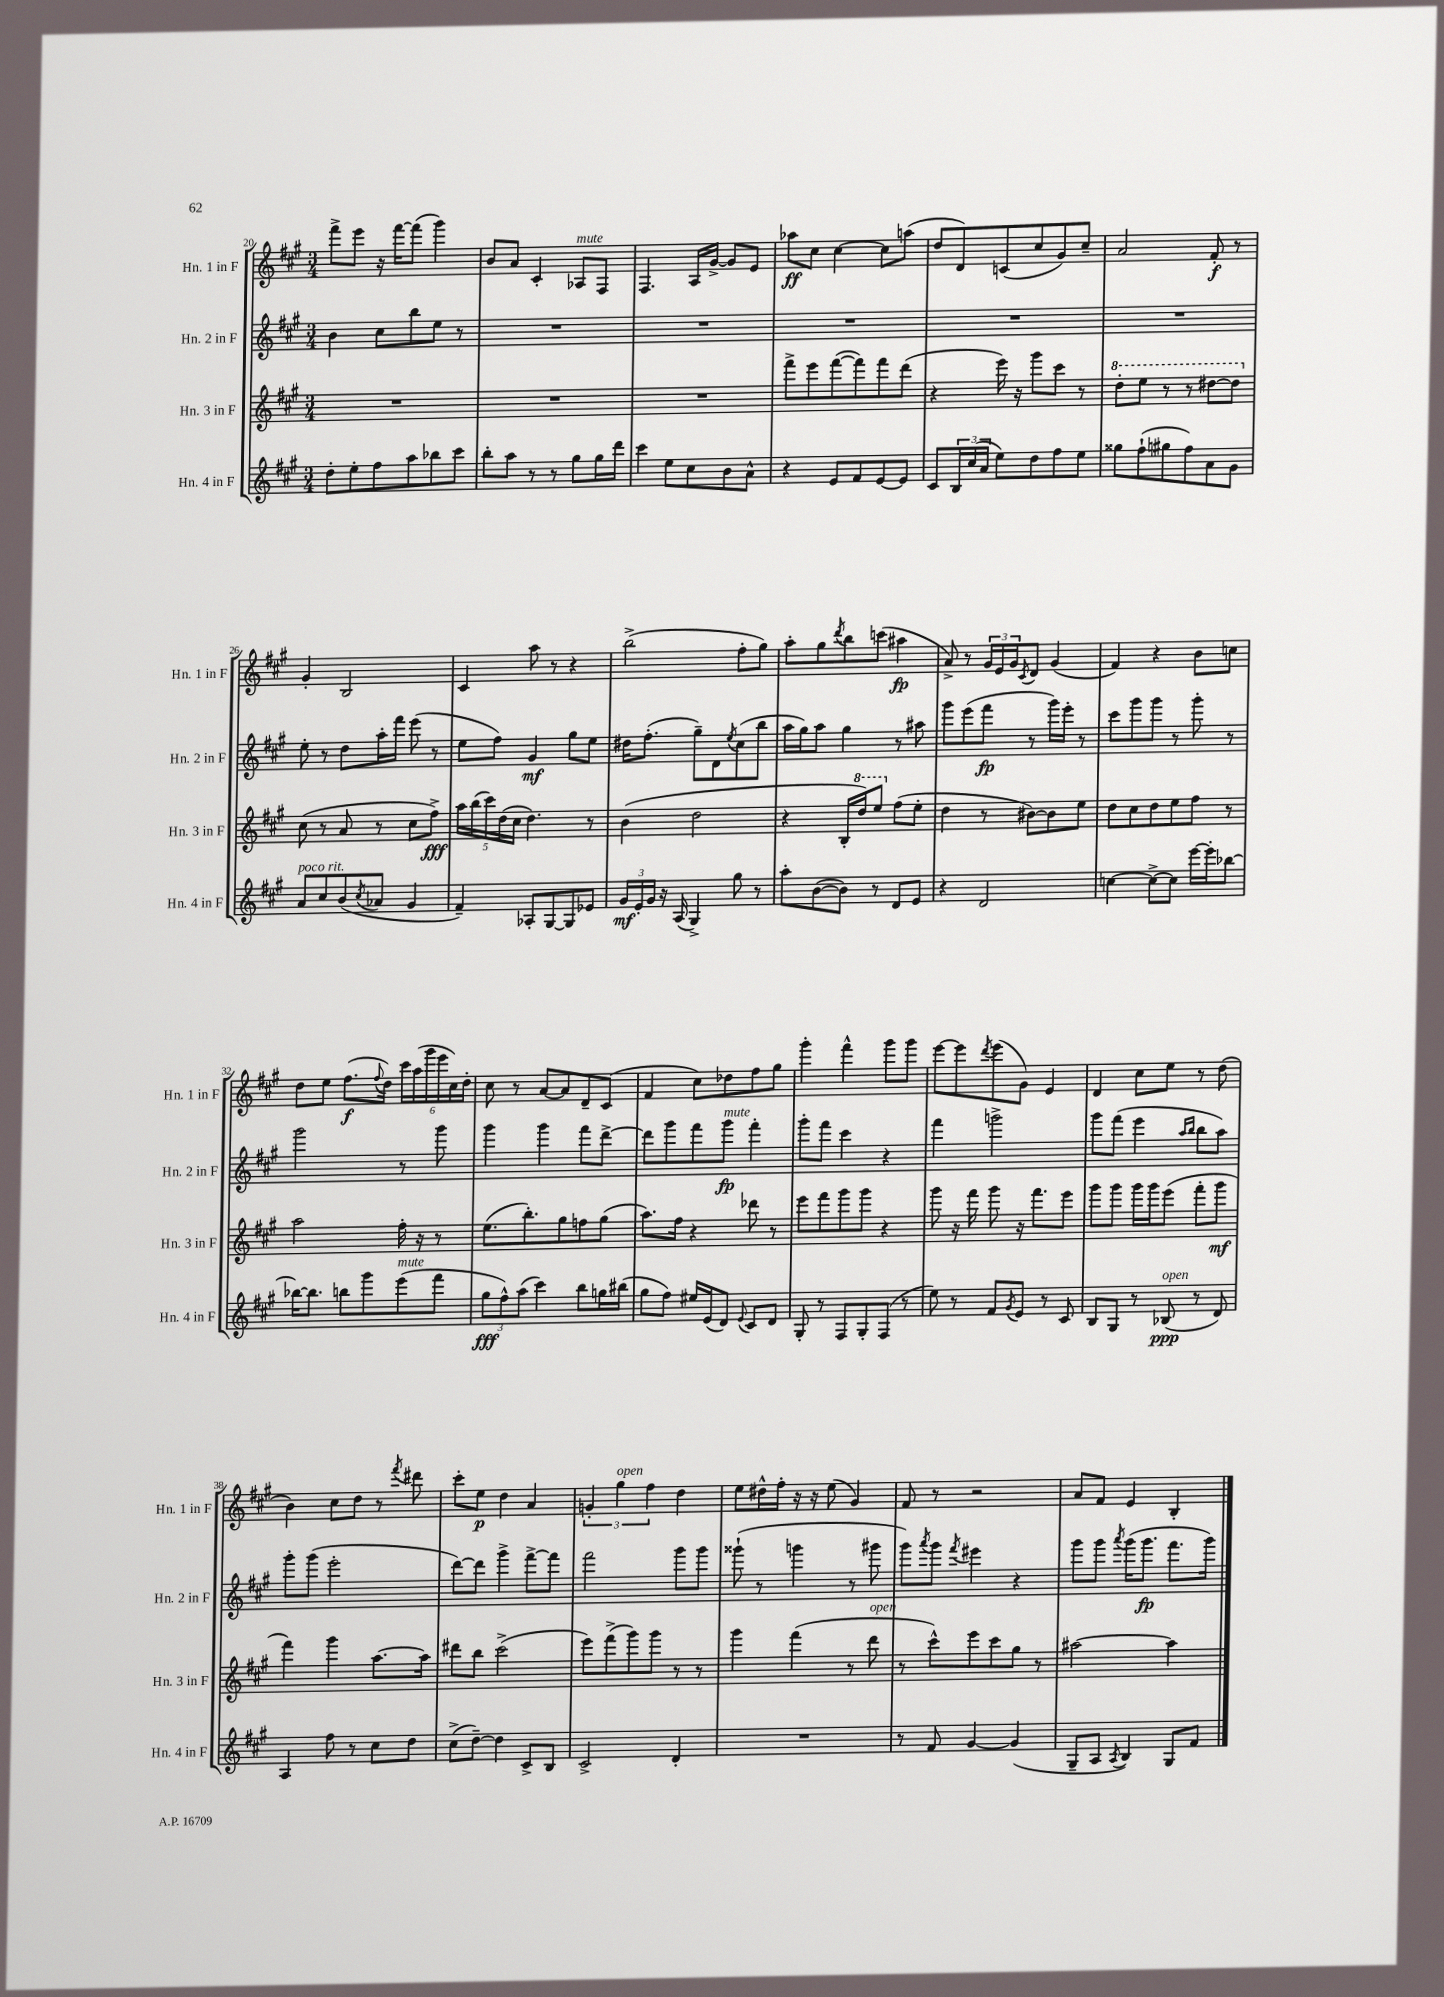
<<
\new StaffGroup <<
\new Staff = "s0" \with { instrumentName = "Hn. 1 in F" shortInstrumentName = "Hn. 1 in F" } {
    \clef treble \key a \major \numericTimeSignature \time 3/4
    fis'''8-> e'''8 r16 fis'''16~ fis'''8( gis'''4) |
    b'8 a'8 cis'4-. aes8^\markup { \italic "mute" } fis8 |
    fis4. a16 gis'16~-> gis'8 e'8 |
    aes''8\ff cis''8 cis''4~ cis''8 a''8( |
    d''8 d'8) c'8( cis''8 gis'8) cis''8-- |
    a'2 fis'8-.\f r8 |
    gis'4-. b2 |
    cis'4 a''8 r8 r4 |
    b''2->( fis''8-. gis''8) |
    a''8-. gis''8 \acciaccatura { d'''8 } b''8 c'''8( ais''4\fp |
    a'8->) r8 \tuplet 3/2 { gis'16 e'16 gis'16 } \acciaccatura { cis'8 } d'8 gis'4( |
    fis'4) r4 b'8 c''8 |
    d''8 e''8 fis''8.\f( \appoggiatura { fis''8 } d''16) \tuplet 6/4 { cis'''16 a''16( gis'''16 e'''16 cis''16) d''16-. } |
    cis''8 r8 a'8~ a'8 d'8-- cis'8( |
    fis'4 cis''8) des''8 fis''8 gis''8 |
    gis'''4-. fis'''4-^ gis'''8 gis'''8 |
    e'''8~ e'''8 \acciaccatura { d'''8 } e'''8( gis'8) e'4 |
    d'4 cis''8 e''8 r8 d''8( |
    b'4) cis''8 d''8 r8 \acciaccatura { fis'''8 } dis'''8 |
    cis'''8-. e''8\p d''4 a'4 |
    \tuplet 3/2 { g'4-. gis''4^\markup { \italic "open" } fis''4 } d''4 |
    e''8 dis''16-^ fis''16-. r16 r16 e''8( gis'4) |
    fis'8 r8 r2 |
    a'8 fis'8 e'4 b4-. \bar "|." |
}
\new Staff = "s1" \with { instrumentName = "Hn. 2 in F" shortInstrumentName = "Hn. 2 in F" } {
    \clef treble \key a \major \numericTimeSignature \time 3/4
    b'4 cis''8 b''8 e''8 r8 |
    R2. |
    R2. |
    R2. |
    R2. |
    R2. |
    e''8-. r8 d''8 a''16-. fis'''16 e'''8( r8 |
    e''8 fis''8) gis'4\mf gis''8 e''8 |
    dis''16 fis''8.-.( gis''8--) d'8 \acciaccatura { e''8 } cis''8( b''8 |
    a''16 gis''16) a''8 gis''4 r8 ais''8 |
    gis'''8 e'''8( fis'''8\fp r8 gis'''16) e'''16-. r8 |
    cis'''8 gis'''8 gis'''8 r8 gis'''8-. r8 |
    gis'''2 r8 gis'''8 |
    gis'''4 gis'''4 fis'''8 d'''8~-> |
    d'''8 gis'''8 fis'''8 gis'''8\fp^\markup { \italic "mute" } fis'''4-. |
    gis'''8-. fis'''8 cis'''4 r4 |
    fis'''4 g'''2-> |
    gis'''8 fis'''8( e'''4 \grace { a''16 b''16 } b''8 a''8) |
    gis'''8-. gis'''8( e'''2-. |
    d'''8~) d'''8 gis'''4-> fis'''8~-> fis'''8 |
    fis'''2 gis'''8 gis'''8 |
    gisis'''8-!( r8 g'''4 r8 gis'''8 |
    gis'''8) \acciaccatura { a'''8 } gis'''8 \acciaccatura { fis'''8 } eis'''4 r4 |
    gis'''8 gis'''8 \acciaccatura { a'''8 } gis'''16( gis'''8.\fp fis'''8. gis'''16) \bar "|." |
}
\new Staff = "s2" \with { instrumentName = "Hn. 3 in F" shortInstrumentName = "Hn. 3 in F" } {
    \clef treble \key a \major \numericTimeSignature \time 3/4
    R2. |
    R2. |
    R2. |
    fis'''8-> e'''8 fis'''8~( fis'''8) fis'''8 d'''8( |
    r4 e'''16) r16 gis'''8 cis'''8 r8 |
    \ottava #1 d'''8-. e'''8 r8 r8 dis'''8~ dis'''8 \ottava #0 |
    cis''8( r8 a'8 r8 cis''8 fis''8->\fff) |
    \tuplet 5/4 { a''16 b''16( cis'''16) d''16( cis''16 } d''4.) r8 |
    b'4( d''2 |
    r4 b16-. \ottava #1 d'''16) e'''8 \ottava #0 fis''8( e''8-. |
    d''4 r8 bis'8~) bis'8 e''8 |
    d''8 cis''8 d''8 e''8 fis''8 r8 |
    a''2 fis''16-. r16 r8 |
    e''8.( b''8.-.) gis''8 f''8 gis''8( |
    a''8.) fis''16 r4 des'''8 r8 |
    e'''8 fis'''8 gis'''8 gis'''8 r4 |
    gis'''8 r16 fis'''16 gis'''8 r16 fis'''8. e'''8 |
    gis'''8 gis'''8 gis'''16 gis'''16 e'''8( fis'''8-. gis'''8\mf |
    fis'''4) gis'''4 a''8.~ a''16 |
    dis'''8 b''8 cis'''2->( |
    e'''8) fis'''8->( gis'''8) gis'''8 r8 r8 |
    gis'''4 fis'''4( r8 d'''8^\markup { \italic "open" } |
    r8 cis'''8-^) e'''8 cis'''8 gis''8 r8 |
    ais''2~ ais''4 \bar "|." |
}
\new Staff = "s3" \with { instrumentName = "Hn. 4 in F" shortInstrumentName = "Hn. 4 in F" } {
    \clef treble \key a \major \numericTimeSignature \time 3/4
    d''8-. e''8-. fis''8 a''8 bes''8 cis'''8 |
    b''8-. a''8 r8 r8 gis''8 gis''16 d'''16 |
    cis'''4 e''8 cis''8 b'8 a'8-^ |
    r4 e'8 fis'8 e'8~ e'8 |
    cis'8 \tuplet 3/2 { b16 cis''16( a'16 } e''8) d''8 fis''8 e''8 |
    gisis''8 fis''8-!( gis''8 fis''8) a'8 gis'8 |
    a'8^\markup { \italic "poco rit." } cis''8 b'8( \acciaccatura { cis''8 } aes'8 gis'4 |
    fis'4--) aes8-. gis8~ gis8 ees'8 |
    \tuplet 3/2 { gis'16\mf e'16-. gis'16 } r16 a16( gis4->) gis''8 r8 |
    a''8-. b'8~( b'8) r8 d'8 e'8 |
    r4 d'2 |
    c''4~ c''8~-> c''8 e'''16~ e'''16-. bes''8~ |
    bes''16~ bes''8. b''8 gis'''8 e'''8^\markup { \italic "mute" }( fis'''8 |
    \tuplet 3/2 { gis''8\fff fis''8-^) a''8( } cis'''4) b''8 g''16 bis''16( |
    gis''8 fis''8) eis''16 e'16( d'8) \appoggiatura { e'8 } cis'8 d'8 |
    gis8-. r8 fis8 gis8-. fis8( r8 |
    e''8) r8 fis'8 \acciaccatura { gis'8 } e'8 r8 cis'8 |
    b8 gis8 r8 bes8\ppp^\markup { \italic "open" }( r8 d'8) |
    a4 fis''8 r8 cis''8 d''8 |
    cis''8->( d''8~--) d''4 cis'8-> b8 |
    cis'2-> d'4-. |
    R2. |
    r8 fis'8 gis'4~ gis'4( |
    gis8-- a8 \acciaccatura { a8 } b4) gis8 fis'8 \bar "|." |
}
>>
>>
\layout { \context { \Score currentBarNumber = #20 } }
